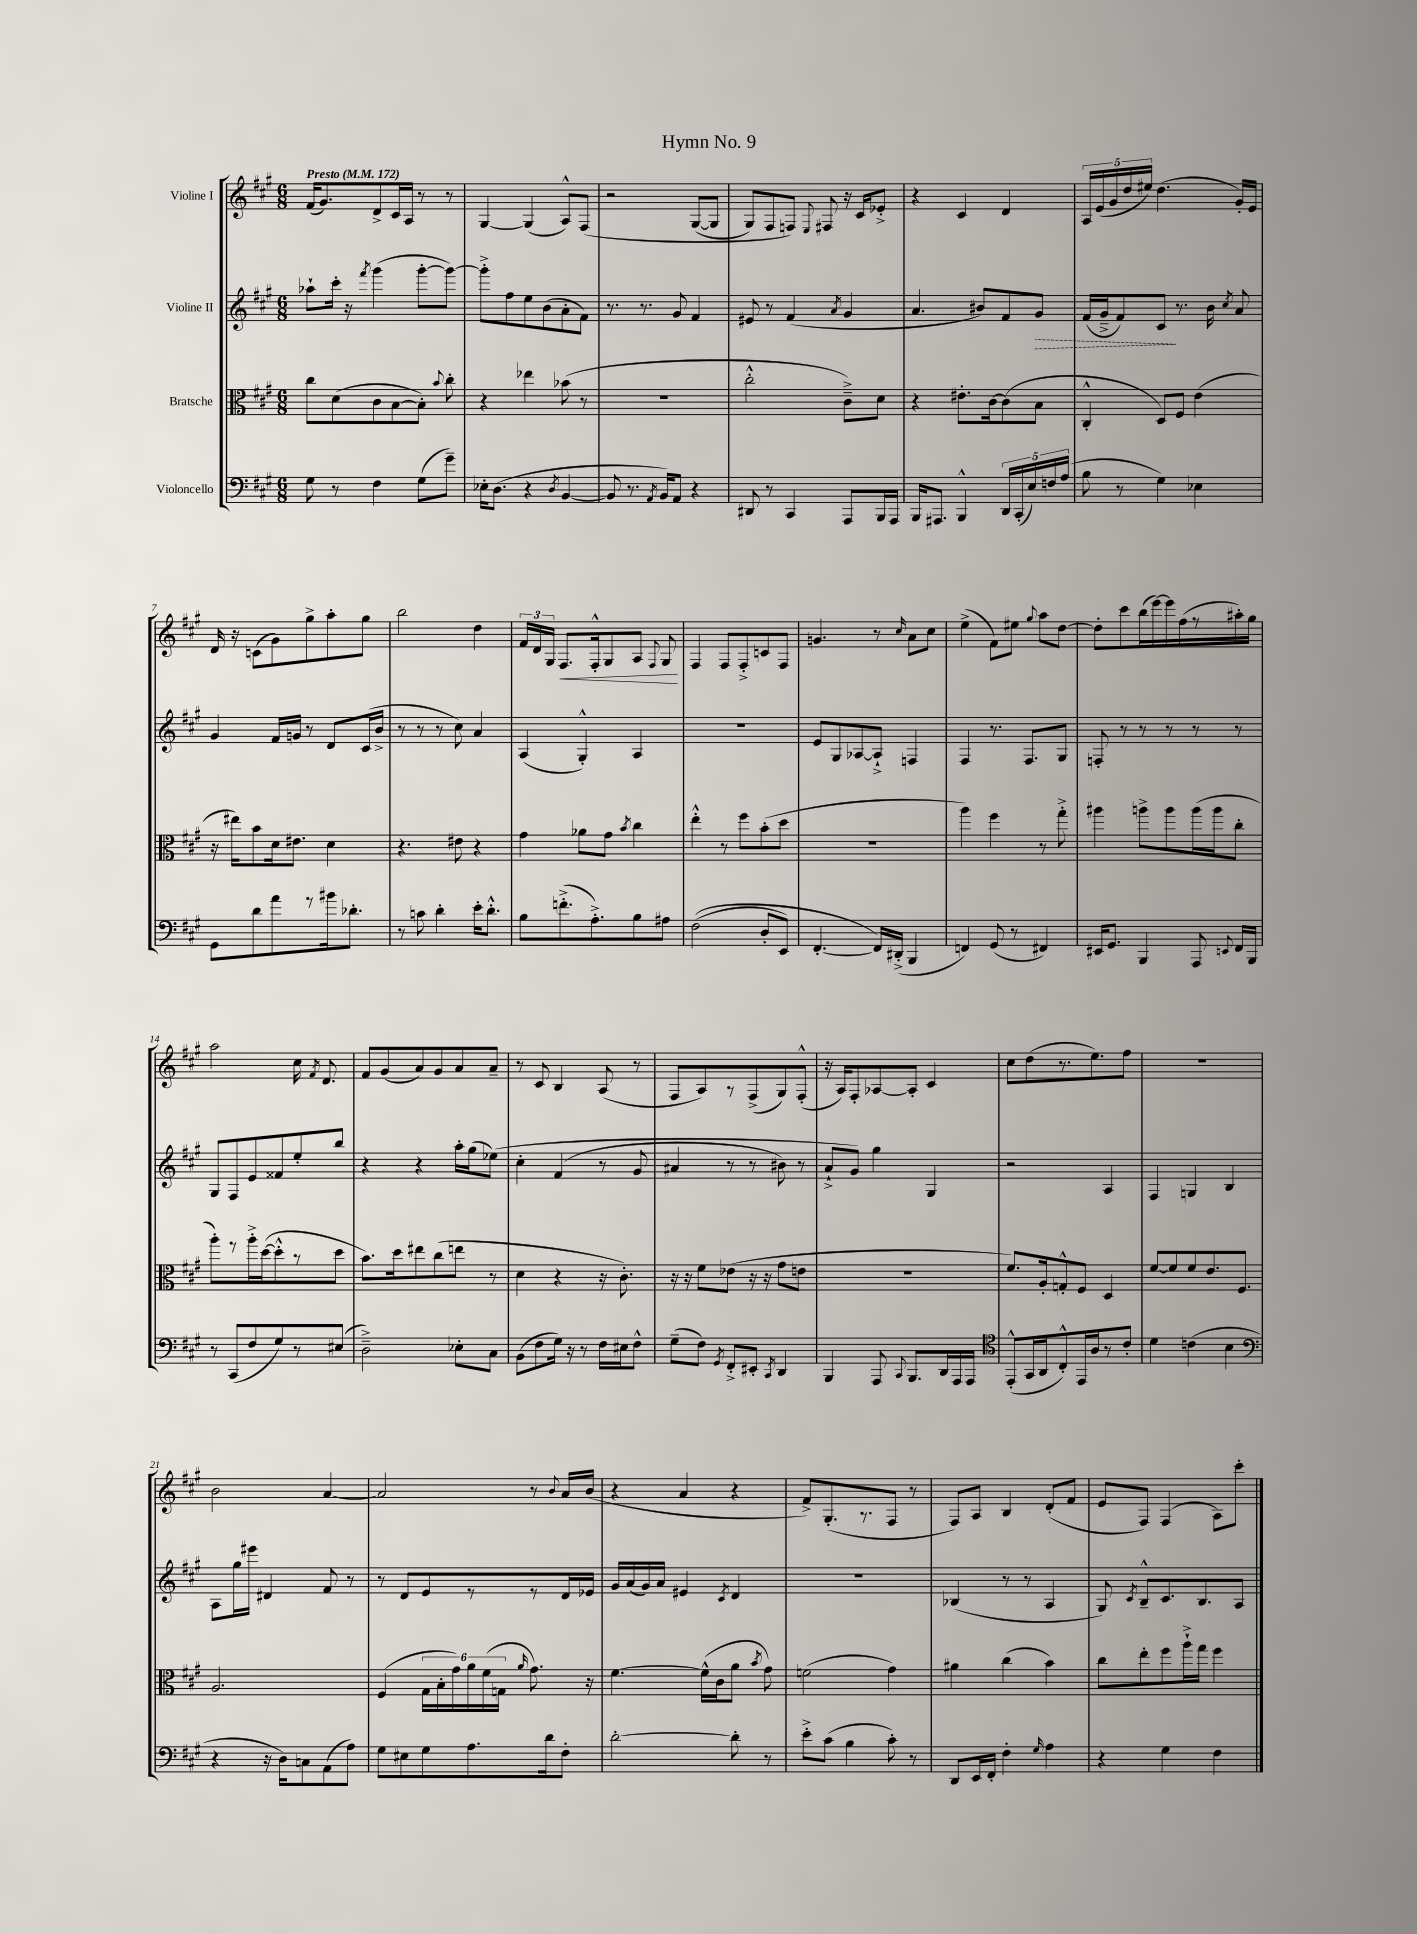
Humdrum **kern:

**kern	**kern	**kern	**dynam	**kern	**dynam
*part4	*part3	*part2	*part2	*part1	*part1
*staff4	*staff3	*staff2	*staff2	*staff1	*staff1
*I"Violoncello	*I"Bratsche	*I"Violine II	*	*I"Violine I	*
*clefF4	*clefC3	*clefG2	*	*clefG2	*
*k[f#c#g#]	*k[f#c#g#]	*k[f#c#g#]	*	*k[f#c#g#]	*
*M6/8	*M6/8	*M6/8	*	*M6/8	*
*MM172	*MM172	*MM172	*	*MM172	*
=1	=1	=1	=1	=1	=1
!	!	!	!	!LO:TX:a:B:t=Presto	!
8G#\	8cc#\L	8aa-X`\L	.	(16f#/KL	.
.	.	.	.	8.g#/)	.
8r	(8d\	16ccc#'\Jk	.	.	.
.	.	16r	.	.	.
.	.	8qfff#/	.	.	.
4F#\	8c#\	(4ggg#\	.	8d^/	.
.	[8B\	.	.	16c#/L	.
.	.	.	.	16A/JJ	.
(8G#\L	8B'\J])	[8ggg#'\L	.	8r	.
.	8qqb/	.	.	.	.
8g#~\J)	8cc#'\	8ggg#\J_)	.	8r	.
=2	=2	=2	=2	=2	=2
16E-X'\KL	4r	8ggg#'^\L]	.	[4G#/	.
(8.D\J	.	.	.	.	.
.	.	8ff#\	.	.	.
4r	4ee-X\	8ee\	.	(4G#/]	.
.	.	(8b\	.	.	.
8qD/	.	.	.	.	.
[4BB/	(8b-X\	8a'\	.	8A^^/L)	.
.	8r	8f#\J)	.	(8F#/J	.
=3	=3	=3	=3	=3	=3
8BB/]	2.r	8.r	.	2r	.
8.r	.	.	.	.	.
.	.	8.r	.	.	.
8qAA/	.	.	.	.	.
16BB/KL)	.	.	.	.	.
8AA/J	.	8g#/	.	.	.
4r	.	4f#/	.	([8G#/L	.
.	.	.	.	8G#/J]	.
=4	=4	=4	=4	=4	=4
8DD#X/	2cc#'^^\	8e#X/	.	8G#/L)	.
8r	.	8r	.	8F#/	.
4CC#/	.	(4f#/	.	8Fn/J)	.
.	.	.	.	8qqE/	.
.	.	.	.	8F#X/	.
.	.	8qa/	.	.	.
8AAA/L	8c#~^\L)	4g#/	.	16r	.
.	.	.	.	16c#/KL	.
16BBB/L	8d\J	.	.	8e-X'^/J	.
16AAA/JJ	.	.	.	.	.
=5	=5	=5	=5	=5	=5
16BBB/KL	4r	4.a/	.	4r	.
8.AAA#X/J	.	.	.	.	.
4BBB^^/	8.e#X'\L	.	.	4c#/	.
.	.	8b#X/L)	.	.	.
.	[16c#\k	.	.	.	.
20DD/LL	(8c#\]	8f#/	.	4d/	.
(20CC#'/	.	.	.	.	.
20E/)	.	.	.	.	.
!	!	!	!LO:HP:b	!	!
.	8B\J	8g#/J	>	.	.
20Fn/	.	.	.	.	.
(20A/JJ	.	.	.	.	.
=6	=6	=6	=6	=6	=6
8B\	4C#'^^/	(16f#/LL	.	20A/LL	.
.	.	.	.	(20e/	.
.	.	16g#~^/J	.	.	.
.	.	.	.	20g#/	.
8r	.	8f#/)	.	.	.
.	.	.	.	20dd/	.
.	.	.	.	20ee#X/JJ)	.
4G#\)	8D/L)	8c#/J	.	(4.dd\	.
.	8F#/J	8.r	]	.	.
4E-X\	(4e\	.	.	.	.
.	.	16b\	.	.	.
.	.	8qcc#/	.	.	.
.	.	8a/	.	16g#'/LL)	.
.	.	.	.	16e/JJ	.
!!LO:LB:g=z
=7	=7	=7	=7	=7	=7
8GG#\L	16r	4g#/	.	16d/	.
.	16ee#X\KL)	.	.	16r	.
8d\	8b\	.	.	(8cn\L	.
8a\	16d\k	16f#/LL	.	8g#\)	.
.	8.e#X\J	16gn/JJ	.	.	.
8r	.	8r	.	8gg#^\	.
16b#X\k	4d\	8d/L	.	8aa'\	.
8.d-X'\J	.	.	.	.	.
.	.	(16c#/L	.	8gg#\J	.
.	.	16b^/JJ	.	.	.
=8	=8	=8	=8	=8	=8
8r	4.r	8r	.	2bb\	.
8cn\	.	8r	.	.	.
4d'\	.	8r	.	.	.
.	8e#X\	8cc#\)	.	.	.
16e'\KL	4r	4a/	.	4dd\	.
8.d'^^\J	.	.	.	.	.
=9	=9	=9	=9	=9	=9
8B\L	4g#\	(4A/	.	24f#/LL	.
.	.	.	.	24d/	.
.	.	.	.	24G#/JJ	.
!	!	!	!	!	!LO:HP:b
(8.fn'^\	.	.	.	8.F#/L	<
.	8a-X\L	4G#'^^/)	.	.	.
8.A'^\)	.	.	.	16F#'^^/k	.
.	8g#\J	.	.	8G#/	.
.	8qb/	.	.	.	.
8B\	4cc#\	4A/	.	8A/J	.
.	.	.	.	8qqF#/	.
8A#X\J	.	.	.	8G#/	.
.	.	.	.	.	[
=10	=10	=10	=10	=10	=10
((2F#\	4ee'^^\	2.r	.	4F#/	.
.	8r	.	.	8F#/L	.
.	8ff#\L	.	.	8F#'^/	.
8D'/L	(8b'\	.	.	8cn/	.
8EE/J)	8dd\J	.	.	8F#/J	.
=11	=11	=11	=11	=11	=11
[4.FF#'/	2.r	8e/L	.	4.gn/	.
.	.	8G#/	.	.	.
.	.	[8A-X/	.	.	.
16FF#/LL])	.	8A-`^/J]	.	8r	.
(16DD#X'^/JJ	.	.	.	.	.
.	.	.	.	16qqcc#/	.
4BBB/	.	4Fn/	.	8a\L	.
.	.	.	.	8cc#\J	.
=12	=12	=12	=12	=12	=12
4FFn/)	4aa\)	4F#/	.	(4ee^\	.
(8GG#/	4ff#\	8.r	.	8f#\L)	.
8r	.	.	.	8ee#X\J	.
.	.	8.F#/L	.	.	.
.	.	.	.	8qqgg#/	.
4FF#X/)	8r	.	.	8aa\L	.
.	8gg#'^\	8G#/J	.	[8dd\J	.
=13	=13	=13	=13	=13	=13
16EE#X/KL	4aa#X\	8Fn'/	.	8dd'\L]	.
8.GG#/J	.	.	.	.	.
.	.	8r	.	8ccc#\	.
4BBB/	8aan^\L	8r	.	(16bb\L	.
.	.	.	.	[16eee\)	.
.	8aa\	8r	.	16eee\]	.
.	.	.	.	(16ff#\	.
8AAA/	(16aa\L	8r	.	8r	.
.	16aa\J	.	.	.	.
8qqEEn/	.	.	.	.	.
16FF#/LL	8cc#'\J	8r	.	16aa#X'\)	.
16BBB/JJ	.	.	.	16gg#\JJ	.
!!LO:LB:g=z
=14	=14	=14	=14	=14	=14
8r	8aa'\L)	8G#/L	.	2aa\	.
(8CC#/L	8r	8F#/	.	.	.
8F#/	16aa'^\L	8e/	.	.	.
.	([16dd\J	.	.	.	.
8G#/)	8dd'^^\]	8f##X/	.	.	.
8r	8r	8ee'/	.	16cc#\	.
.	.	.	.	8qf#/	.
.	.	.	.	8.d/	.
(8E#X/J	8dd\J	8bb/J	.	.	.
=15	=15	=15	=15	=15	=15
2D~^\)	8.b\L)	4r	.	8f#/L	.
.	.	.	.	(8g#/	.
.	16dd\k	.	.	.	.
.	8ee#X\	4r	.	8a/)	.
.	(8cc#\	.	.	8g#/	.
8E-X'\L	8een\J	16aa'\LL	.	8a/	.
.	.	(16gg#\J	.	.	.
8C#\J	8r	(8ee-X\J)	.	8a~/J	.
=16	=16	=16	=16	=16	=16
(8BB\L	4d\	4cc#'\	.	8r	.
8F#\	.	.	.	8c#/	.
16G#\Jk)	4r	(4f#/	.	4B/	.
16r	.	.	.	.	.
8r	.	.	.	.	.
16F#\LL	16r	8r	.	(8A/	.
16E#X\J	8.c#'\)	.	.	.	.
8F#^^\J	.	8g#/	.	8r	.
=17	=17	=17	=17	=17	=17
(8G#~\L	16r	4a#X/	.	8F#/L	.
.	16r	.	.	.	.
8F#\J)	8f#\L	.	.	8A/)	.
8qGG#/	.	.	.	.	.
8FF#'^/L	(8e-X\J	8r	.	8r	.
8EE#X'/J	16r	8r	.	(8F#^/	.
.	16r	.	.	.	.
8qCC#/	.	.	.	.	.
4DD/	8g#\L	8b#X\)	.	8G#/)	.
.	8en\J	8r	.	(8F#'^^/J	.
=18	=18	=18	=18	=18	=18
4BBB/	2.r	8a`^/L	.	16r	.
.	.	.	.	16A/KL)	.
.	.	8g#/J)	.	8F#'/	.
8AAA/	.	4gg#\	.	[8A-X/	.
8qqCC#/	.	.	.	.	.
8.BBB/L	.	.	.	8A-'/J]	.
.	.	4G#/	.	4c#/	.
16DD/L	.	.	.	.	.
16AAA/	.	.	.	.	.
16AAA/JJ	.	.	.	.	.
=19	=19	=19	=19	=19	=19
*clefC4	*	*	*	*	*
(8EE'^^/L	8.f#/L)	2r	.	8cc#\L	.
16GG#/L	.	.	.	(8dd\	.
16AA/J	16A'/k	.	.	.	.
8C#'^^/)	8Gn'^^/	.	.	8.r	.
16EE/L	8F#/J	.	.	.	.
16A/J	.	.	.	8.ee\)	.
8r	4D/	4A/	.	.	.
8c#'/J	.	.	.	8ff#\J	.
=20	=20	=20	=20	=20	=20
4d\	[8f#/L	4F#/	.	2.r	.
.	8f#/]	.	.	.	.
(4cn\	8f#/	4Gn/	.	.	.
.	8.e/	.	.	.	.
4B\	.	4B/	.	.	.
.	8.F#/J	.	.	.	.
!!LO:LB:g=z
=21	=21	=21	=21	=21	=21
*clefF4	*	*	*	*	*
4r	2.A/	8A\L	.	2b\	.
.	.	16gg#\L	.	.	.
.	.	16eee#X\JJ	.	.	.
16r	.	4d#X/	.	.	.
16D\KL)	.	.	.	.	.
8Cn\	.	.	.	.	.
(8AA\	.	8f#/	.	[4a/	.
8A\J)	.	8r	.	.	.
=22	=22	=22	=22	=22	=22
8G#\L	(4F#/	8r	.	2a/]	.
8E#X\	.	8d/L	.	.	.
8G#\	24G#\LL	8e/	.	.	.
.	24B'\	.	.	.	.
.	24g#\)	.	.	.	.
8.A\	24a\	8r	.	.	.
.	(24f#\	.	.	.	.
.	24Gn\JJ	.	.	.	.
.	16qqa/	.	.	.	.
.	8.g#\)	8r	.	8r	.
16d\k	.	.	.	.	.
.	.	.	.	8qqb/	.
8F#'\J	.	16d/L	.	16a/LL	.
.	16r	16e-X/JJ	.	(16b/JJ	.
=23	=23	=23	=23	=23	=23
[2d'\	[4.f#\	16g#/LL	.	4r	.
.	.	(16a/	.	.	.
.	.	16g#/)	.	.	.
.	.	16a/JJ	.	.	.
.	.	4e#X/	.	4a/	.
.	(16f#^^\LL]	.	.	.	.
.	16c#\J	.	.	.	.
.	.	8qc#/	.	.	.
8d'\]	8a\J	4d/	.	4r	.
.	8qb/	.	.	.	.
8r	8g#\)	.	.	.	.
=24	=24	=24	=24	=24	=24
8e'^\L	(2fn\	2.r	.	8f#^/L)	.
(8c#\J	.	.	.	(8.G#'/	.
4B\	.	.	.	.	.
.	.	.	.	8.r	.
8c#'\)	4g#\)	.	.	8F#/J	.
8r	.	.	.	8r	.
=25	=25	=25	=25	=25	=25
8DD/L	4a#X\	(4B-X/	.	8F#/L)	.
16EE/L	.	.	.	8A/J	.
16FF#'/JJ	.	.	.	.	.
4F#'\	(4cc#\	8r	.	4B/	.
.	.	8r	.	.	.
16qqG#/	.	.	.	.	.
4A\	4b\)	4A/	.	(8d'/L	.
.	.	.	.	8f#/J	.
=26	=26	=26	=26	=26	=26
4r	8cc#\L	8G#/)	.	8e/L	.
.	.	8qc#/	.	.	.
.	8ee'\	8B~^^/L	.	8F#/J)	.
4G#\	8ff#\	8.c#/	.	(4F#/	.
.	16aa`^\L	.	.	.	.
.	16gg#\JJ	8.B/	.	.	.
4F#\	4ff#\	.	.	8A\L)	.
.	.	8A/J	.	8ccc#'\J	.
==	==	==	==	==	==
*-	*-	*-	*-	*-	*-
